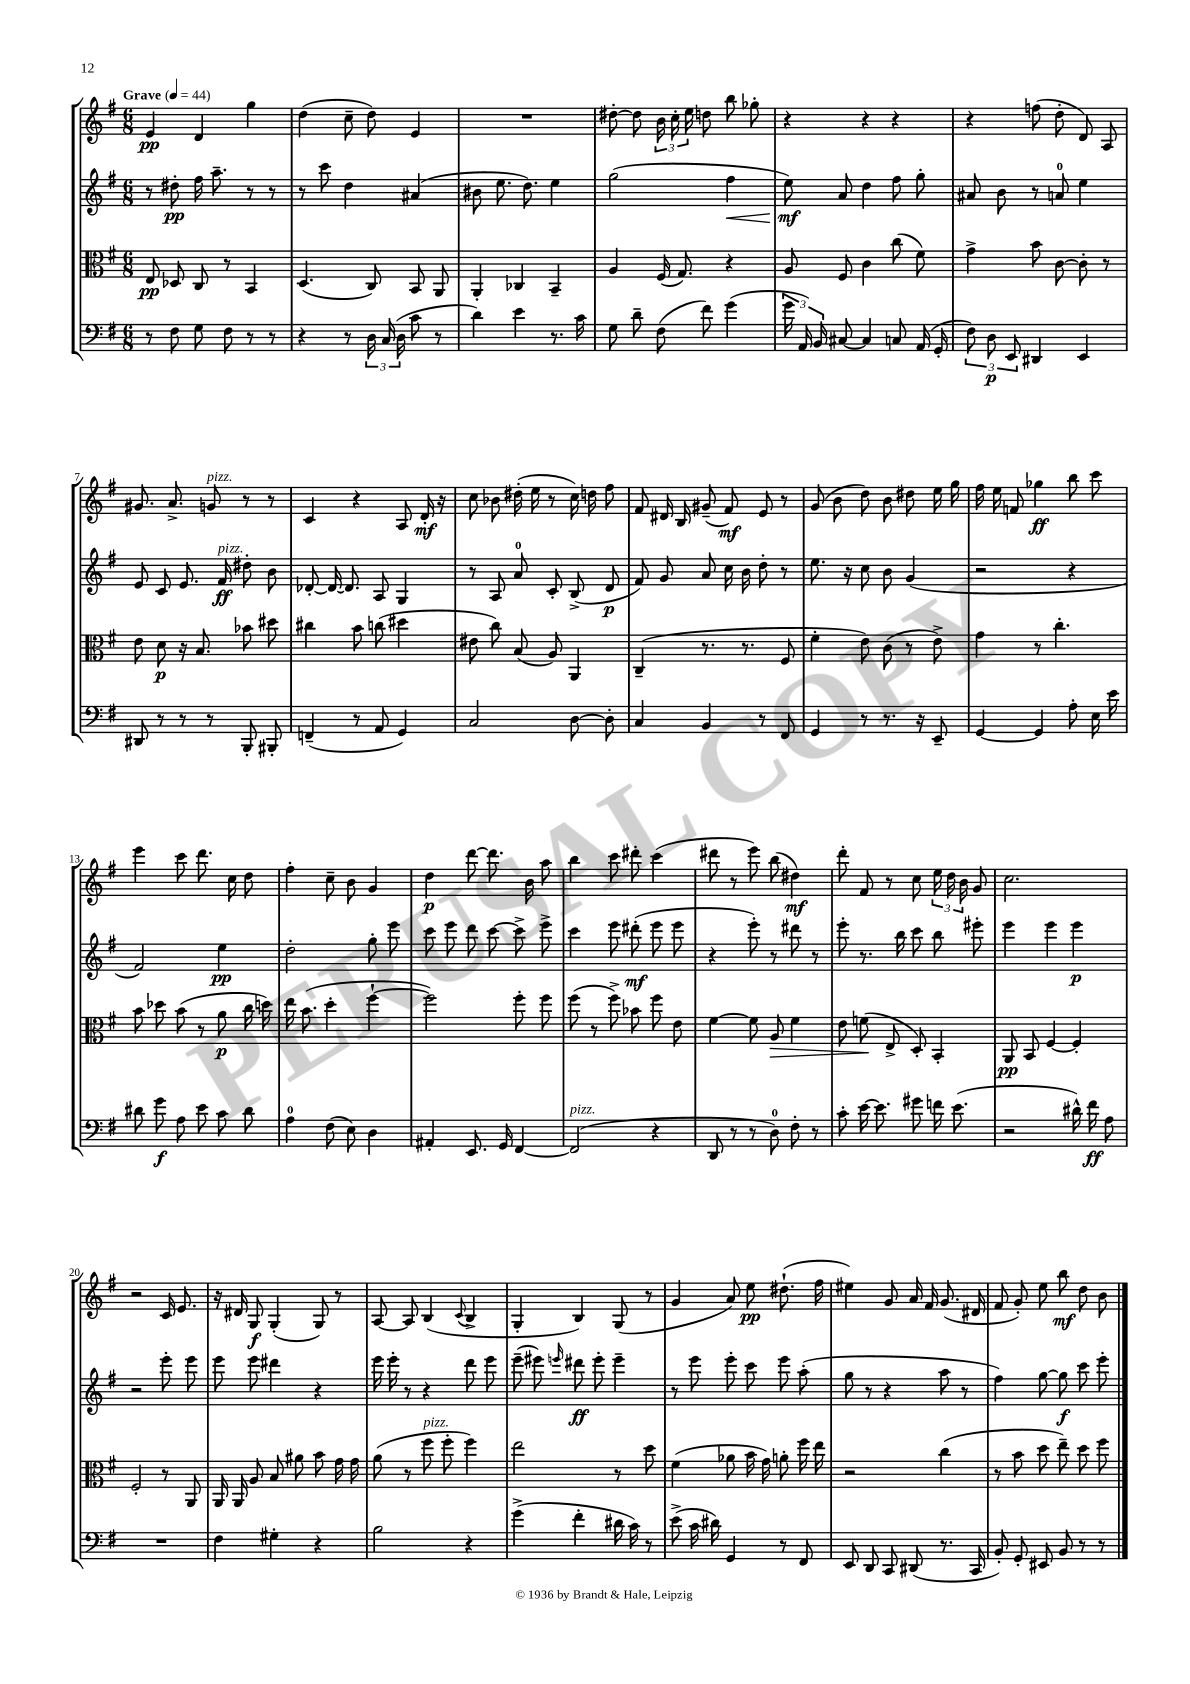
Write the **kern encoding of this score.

**kern	**kern	**kern	**kern
*staff4	*staff3	*staff2	*staff1
*clefF4	*clefC3	*clefG2	*clefG2
*k[f#]	*k[f#]	*k[f#]	*k[f#]
*M6/8	*M6/8	*M6/8	*M6/8
*MM44	*MM44	*MM44	*MM44
8r	8E/	8r	4e/
8F#\	8D-/	8dd#'\	.
8G\	8C/	16ff#\	4d/
.	.	8.aa~\	.
8F#\	8r	.	.
8r	4BB/	8r	4gg\
8r	.	8r	.
=	=	=	=
4r	(4.D/	8r	(4dd\
.	.	8ccc\	.
8r	.	4dd\	8cc~\
24D\	8C/)	.	8dd\)
(24C/	.	.	.
24D\	.	.	.
8c\	8BB/	(4a#/	4e/
8r	8AA/	.	.
=	=	=	=
4d\)	4AA'/	8b#\	2.r
.	.	8.ee\	.
4e\	4C-/	.	.
.	.	8.dd\)	.
8.r	4BB~/	4ee\	.
16c\	.	.	.
=	=	=	=
8G\	4A/	(2gg\	[8dd#'\
8d~\	.	.	8dd#\]
(8F#\	(16F#/	.	24b\
.	.	.	24cc'\
.	8.G/)	.	.
.	.	.	24ee\
8f#\)	.	.	8dd\
(4g\	4r	4ff#\	8bb\
.	.	.	8gg-'\
=	=	=	=
24g\	8A/	8ee\)	4r
24AA/)	.	.	.
24BB/	.	.	.
[8C#/	8F#/	8a/	.
4C#/]	4c\	4dd\	4r
8C/	(8cc\	8ff#\	4r
(16AA/	8f#\)	8gg'\	.
16GG'/	.	.	.
=	=	=	=
12F#\)	4g^\	8a#/	4r
12D\	.	.	.
.	.	8b\	.
12EE/	.	.	.
4DD#/	8b\	8r	(8ff\
.	[8c\	8a/	8dd'\
4EE/	8c'\]	4ee\	8d/)
.	8r	.	8A/
=	=	=	=
8DD#/	8e\	8e/	8.g#/
8r	8d\	8c/	.
.	.	.	8.a^/
8r	16r	8.e/	.
.	8.B/	.	.
8r	.	.	8g/
.	.	16f#/	.
8BBB'/	8b-\	8dd#'\	8r
8BBB#'/	8dd#\	8b\	8r
=	=	=	=
(4FF~/	4cc#\	[8d-'/	4c/
.	.	16d-/_	.
.	.	8.d-/]	.
8r	8b\	.	4r
8AA/	(8cc\	8A/	.
4GG/)	4dd#\	4G/	8A/
.	.	.	16d'/
.	.	.	16r
=	=	=	=
2C/	8e#\	8r	8cc\
.	8cc\)	8A/	8b-\
.	(8B/	8a/	(16dd#'\
.	.	.	16ee\
.	8A/)	8c'/	8r
[8D\	4AA/	(8B^/	16cc\)
.	.	.	16dd\
8D'\]	.	8d/	8ff#\
=	=	=	=
4C/	(4C~/	8f#/)	8f#/
.	.	8g/	16d#/
.	.	.	16B/
4BB/	8.r	8a/	(8g#~/
.	.	16cc\	8f#/)
.	8.r	16b\	.
8r	.	8dd'\	8e/
8FF#/	8F#/	8r	8r
=	=	=	=
4GG/	4f#'\	8.ee\	(8g/
.	.	.	8b\
.	.	16r	.
8r	8e\)	8cc\	8dd\)
8.r	(8c\	8b\	8b\
.	8r	(4g/	8dd#\
16r	.	.	.
8EE~/	8e^\)	.	16ee\
.	.	.	16gg\
=	=	=	=
[4GG/	4g\	2r	16ff#\
.	.	.	16ee\
.	.	.	8f/
4GG/]	8r	.	4gg-\
.	4.cc'\	.	.
8A'\	.	4r	8bb\
16E\	.	.	8ccc\
16e\	.	.	.
=	=	=	=
8d#\	8b\	2f#/)	4eee\
8g\	8dd-\	.	.
8A\	(8b\	.	8ccc\
8e\	8r	.	8.ddd\
8c\	8a\	4ee\	.
.	.	.	16cc\
8d#\	16cc\	.	8dd\
.	16dd\)	.	.
=	=	=	=
4A\	16ee\	2dd'\	4ff#'\
.	(8.b\	.	.
(8F#\	4dd'\	.	8cc~\
8E\)	.	.	8b\
4D\	[4ff#`\	8gg'\	4g/
.	.	8eee\	.
=	=	=	=
4AA#'/	2ff#\])	8ccc\	4dd\
.	.	8eee\	.
8.EE/	.	8ddd\	[8ddd\
.	.	[8ccc\	8.ddd\]
16GG/	.	.	.
[4FF#/	8ff#'\	8ccc^\]	.
.	.	.	16b\
.	8ff#\	8eee^\	8aa\
=	=	=	=
(2FF#/]	(8ff#\	4ccc\	4bb\
.	8r	.	.
.	8ff#^\)	8eee\	8ccc\
.	8b-\	(8ddd#'\	8ddd#'\
4r	8ff#\	8eee\	(4ccc\
.	8e\	8eee\	.
=	=	=	=
8DD/	[4f#\	4r	8ddd#\
8r	.	.	8r
8r	8f#\]	8eee'\)	8eee\)
8D\)	8A/	8r	(8bb\
8F#'\	4f#\	8ddd#\	4dd#\)
8r	.	8r	.
=	=	=	=
8c'\	8e\	8eee'\	8ddd'\
[16e\	(8f\	8.r	8f#/
8.e\]	.	.	.
.	8E^/	.	8r
.	.	16bb\	.
8g#\	8D'/)	8ccc\	8cc\
16f\	4BB'/	8bb\	24ee\
.	.	.	24dd\
(8.e\	.	.	.
.	.	.	24b\
.	.	8eee#'\	8g/
=	=	=	=
2r	8AA/	4eee\	2.cc\
.	8BB/	.	.
.	[4F#/	4eee\	.
16d#^^\)	4F#'/]	4eee\	.
16f#\	.	.	.
8A\	.	.	.
=	=	=	=
2.r	2F#'/	2r	2r
.	8r	8eee'\	16c/
.	.	.	8.e/
.	8AA/	8eee\	.
=	=	=	=
4F#\	16AA/	8eee\	16r
.	16AA/	.	16d#/
.	8A/	8eee\	8G/
4G#'\	8B/	4ddd#\	(4G'/
.	8a#\	.	.
4r	8b\	4r	8G/)
.	16g\	.	8r
.	16g\	.	.
=	=	=	=
2B\	(8a\	16eee\	[8A/
.	.	16eee'\	.
.	8r	8r	8A/]
.	8ff#\	4r	(4B/
.	8ff#'\	.	.
.	.	.	8qqc/
4r	4ff#\)	8ddd\	4B^/
.	.	8eee\	.
=	=	=	=
(4g^\	2ee\	(8eee~\	4G'/
.	.	8eee#\)	.
.	.	16qqeee/	.
4f#'\	.	8ddd#\	4B/)
.	.	8eee'\	.
16d#\	8r	4eee~\	(8G/
16c\)	.	.	.
8r	8dd\	.	8r
=	=	=	=
(8e^\	(4f#\	8r	4g/
16c\	.	8eee\	.
16d#\)	.	.	.
4GG/	8a-\	8eee'\	8a/)
.	16b\	8ccc\	8ee\
.	16g\)	.	.
8r	8a'\	8eee\	(8.dd#`\
8FF#/	16ff#\	(8aa'\	.
.	16ee\	.	16ff#\
=	=	=	=
8EE/	2r	8gg\	4ee#\)
8DD/	.	8r	.
8CC/	.	4r	8g/
(8DD#/	.	.	16a/
.	.	.	16f#/
8.r	(4cc\	8aa\	(8.g/
.	.	8r	.
16CC/	.	.	16d#/
=	=	=	=
8BB'/)	8r	4ff#\)	8f#/
8GG'/	8b\	.	8g'/)
8EE#/	8dd\	[8gg\	8ee\
8BB/	8ee~\)	8gg\]	8bb\
8r	8dd\	8ccc\	8dd\
8r	8ff#\	8eee'\	8b\
==	==	==	==
*-	*-	*-	*-
